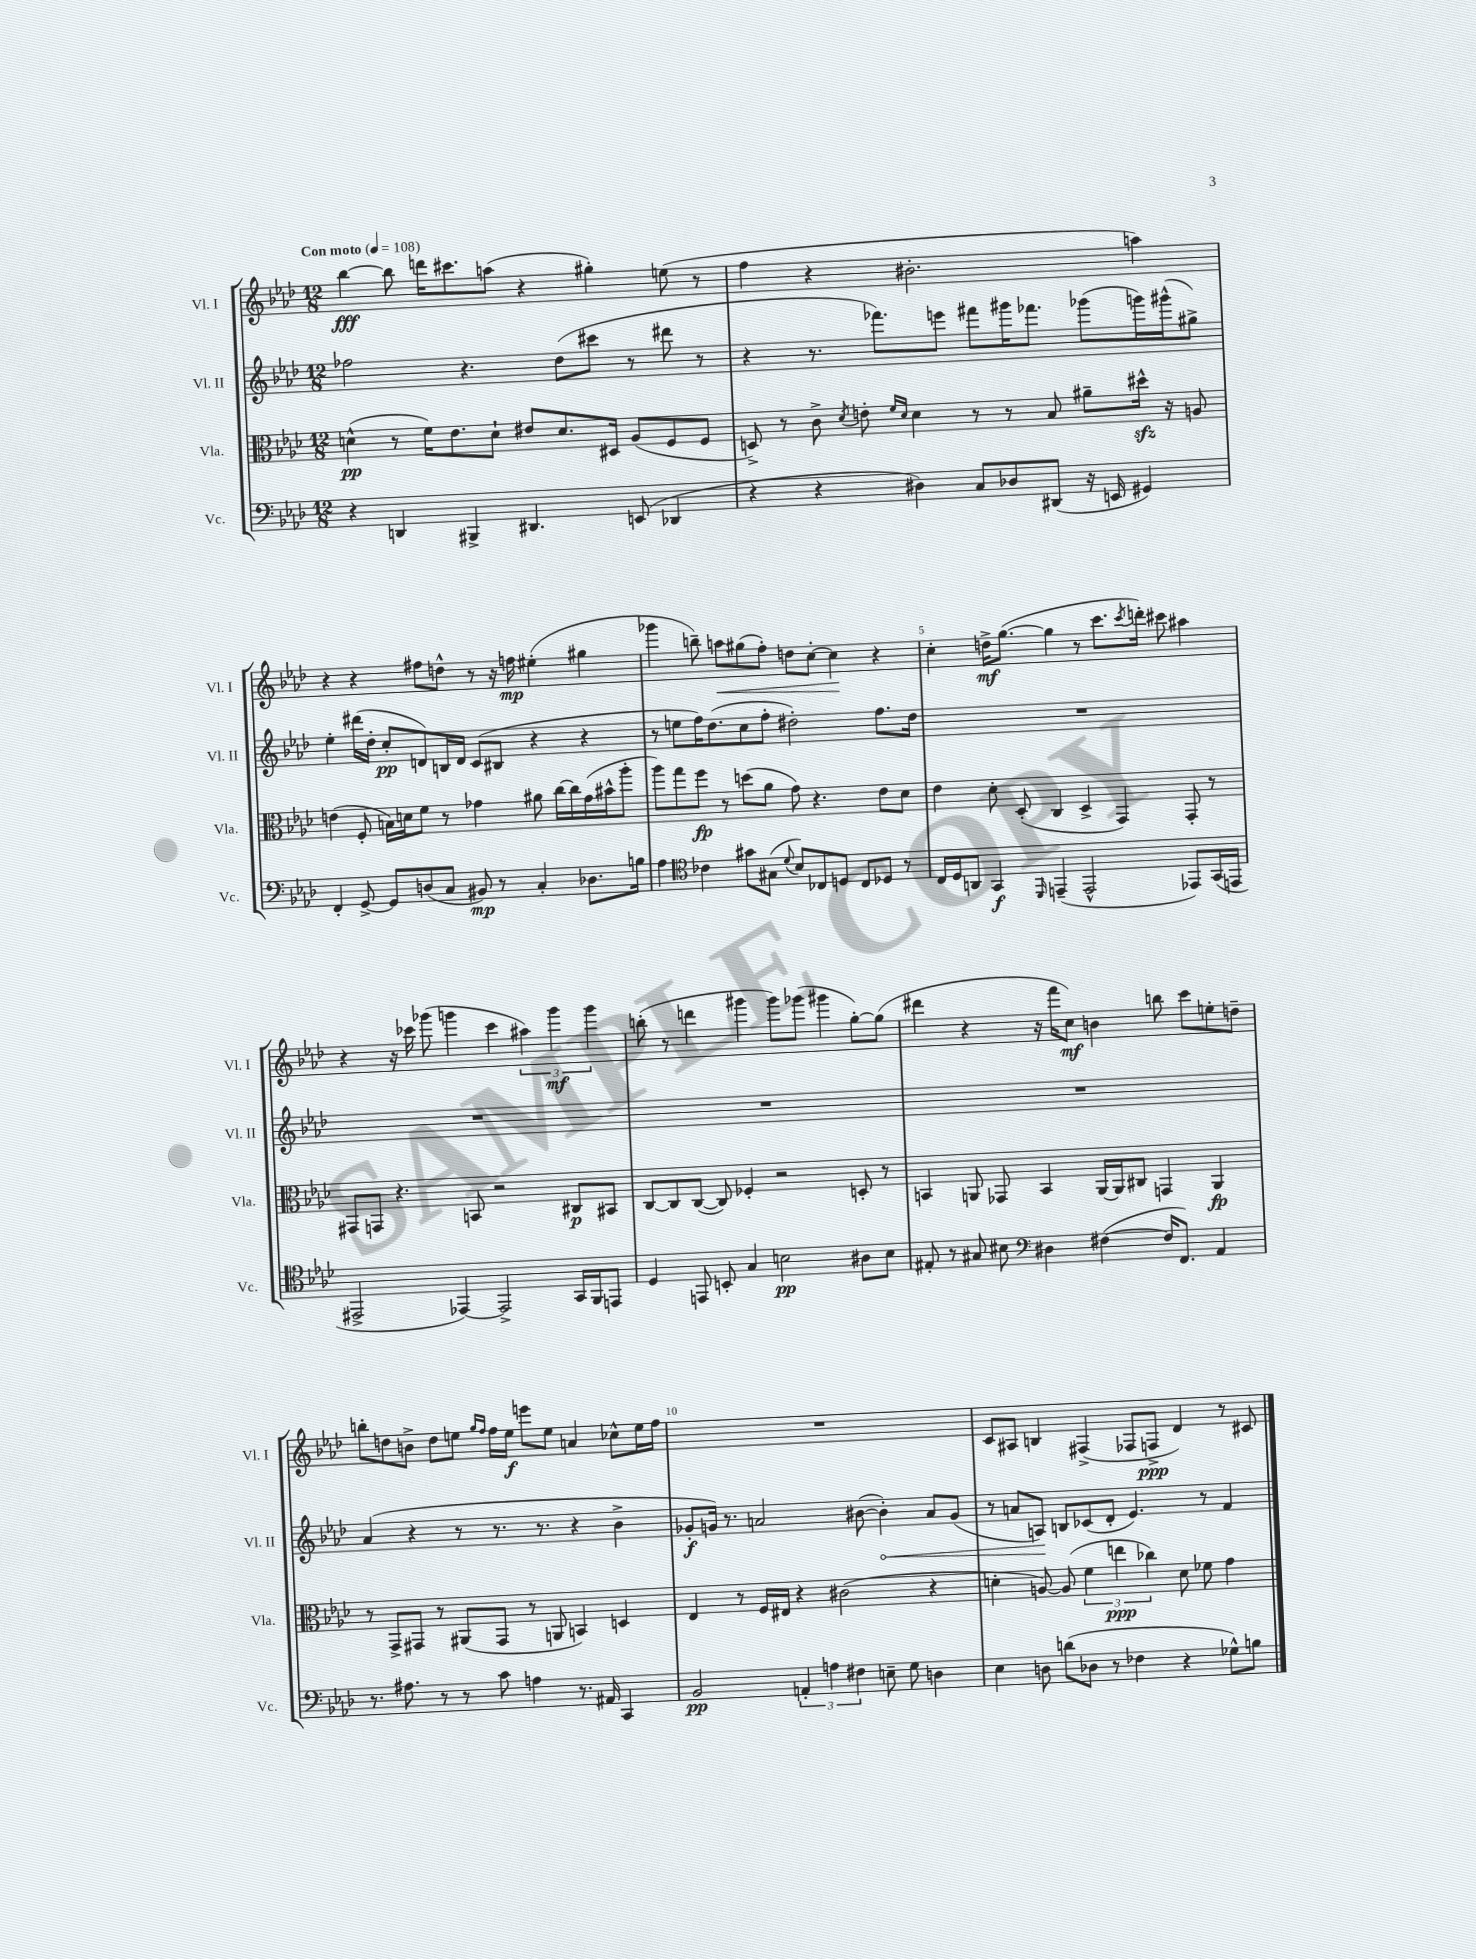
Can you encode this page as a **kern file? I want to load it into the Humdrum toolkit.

**kern	**dynam	**kern	**dynam	**kern	**dynam	**kern	**dynam
*part4	*part4	*part3	*part3	*part2	*part2	*part1	*part1
*staff4	*staff4	*staff3	*staff3	*staff2	*staff2	*staff1	*staff1
*I"Vc.	*	*I"Vla.	*	*I"Vl. II	*	*I"Vl. I	*
*I'Vc.	*	*I'Vla.	*	*I'Vl. II	*	*I'Vl. I	*
*clefF4	*	*clefC3	*	*clefG2	*	*clefG2	*
*k[b-e-a-d-]	*	*k[b-e-a-d-]	*	*k[b-e-a-d-]	*	*k[b-e-a-d-]	*
*M12/8	*	*M12/8	*	*M12/8	*	*M12/8	*
*MM108	*	*MM108	*	*MM108	*	*MM108	*
=1	=1	=1	=1	=1	=1	=1	=1
!	!	!	!	!	!	!LO:TX:a:B:t=Con moto	!
4r	.	(4dn^^\	pp	2ff-X\	.	[4bb-\	fff
4DDn/	.	8r	.	.	.	8bb-\]	.
.	.	16f\KL)	.	.	.	16dddn\KL	.
.	.	8.e-\	.	.	.	8.ccc#X\	.
4BBB#X^/	.	.	.	4.r	.	.	.
.	.	8d`\J	.	.	.	(8aan\J	.
4.DD#X/	.	8e#X/L	.	.	.	4r	.
.	.	8.d/	.	(8dd-\L	.	.	.
.	.	.	.	8ccc#X\J	.	4gg#X'\)	.
.	.	16D#X/Jk	.	.	.	.	.
(8EEn/	.	(8A-/L	.	8r	.	.	.
4DD-X/	.	8F/	.	8ddd#X\	.	(8een\	.
.	.	8F/J	.	8r	.	8r	.
=2	=2	=2	=2	=2	=2	=2	=2
4r	.	8Dn^/)	.	4r	.	4ff\	.
.	.	8r	.	.	.	.	.
4r	.	8c^\	.	8.r	.	4r	.
.	.	8qd-/	.	.	.	.	.
.	.	8en'\	.	.	.	.	.
.	.	.	.	8.fff-X\L)	.	.	.
.	.	16qqf/LL	.	.	.	.	.
.	.	16qqd-/JJ	.	.	.	.	.
4D#X\)	.	4d-\	.	.	.	2.b#X'\	.
.	.	.	.	8eeen\J	.	.	.
8C/L	.	8r	.	8fff#X\L	.	.	.
8D-X/	.	8r	.	16ggg#X\K	.	.	.
.	.	.	.	8.fff-X\J	.	.	.
(8DD#X/J	.	8B-/	.	.	.	.	.
16r	.	8a#X~\L	.	(8ggg-X\L	.	.	.
16EEn/	.	.	.	.	.	.	.
4GG#X/)	.	16dd#Xzz^^\Jk	.	16gggn\L)	.	4aan\)	.
.	.	16r	.	(16ggg#X^^\J	.	.	.
.	.	8An/	.	8gg#X^\J)	.	.	.
!!LO:LB:g=z
=3	=3	=3	=3	=3	=3	=3	=3
4FF'/	.	(4en\	.	4ee-'\	.	4r	.
[8GG^/	.	8F'/	.	(16ddd#X\LL	.	4r	.
.	.	.	.	16dd-'\JJ	.	.	.
8GG/L]	.	16Bn\LL)	.	8cc'/L	pp	.	.
.	.	16dn\J	.	.	.	.	.
(8Dn/	.	8f\J	.	8dn/)	.	8ff#X\L	.
8C/J	.	8r	.	16Bn/L	.	8ddn^^\J	.
.	.	.	.	16d/JJ	.	.	.
8BB#X/)	mp	4g-X\	.	(8c/L	.	8r	.
8r	.	.	.	8B#X/J	.	16r	.
.	.	.	.	.	.	16ffn\	mp
4C'/	.	8a#X\	.	4r	.	(4ee#X'\	.
.	.	[16cc\LL	.	.	.	.	.
.	.	16cc\]	.	.	.	.	.
8.D-X\L	.	(16g-\	.	4r	.	4gg#X\	.
.	.	16b#X^^\J	.	.	.	.	.
.	.	8aa-'\J	.	.	.	.	.
16Bn\Jk	.	.	.	.	.	.	.
=4	=4	=4	=4	=4	=4	=4	=4
4A-\	.	8aa-\L)	.	8r	.	4ggg-X\	.
.	.	8gg\	.	8een\L	.	.	.
*clefC4	*	*	*	*	*	*	*
4c-X\	.	8ff\J	fp	16ff\K)	.	8bbn~\)	.
.	.	.	.	(8.dd-\	.	.	.
!	!	!	!	!	!	!	!LO:HP:b
.	.	8r	.	.	.	8aan\L	<
8g#X\L	.	(8ddn\L	.	8cc\	.	(8gg#X\	.
(8G#X\J	.	8a-\J	.	8ff'\J	.	8ff'\J)	.
8qqd-/	.	.	.	.	.	.	.
8B-/L)	.	8g\)	.	2dd#X'\)	.	8ddn\L	.
8C-X/	.	4.r	.	.	.	[8cc'\J	.
8Dn/J	.	.	.	.	.	4cc\]	.
8C-/L	.	.	.	.	.	.	.
8D-X/J	.	8e-\L	.	8.ff\L	.	4r	[
8r	.	8d-\J	.	.	.	.	.
.	.	.	.	16dd#\Jk	.	.	.
=5	=5	=5	=5	=5	=5	=5	=5
16C/LL	.	4e-\	.	1.r	.	4cc'\	.
16D-/J	.	.	.	.	.	.	.
8AAn/J	.	.	.	.	.	.	.
4GG/	f	8d-'\	.	.	.	16ddn^\KL	mf
.	.	.	.	.	.	([8.gg\J	.
.	.	(8D-'/	.	.	.	.	.
16qqDD-/	.	.	.	.	.	.	.
(4EEn~/	.	4C/	.	.	.	4gg\]	.
2EE^^/	.	4D-^/	.	.	.	8r	.
.	.	.	.	.	.	8.ccc\L	.
.	.	4GG/)	.	.	.	.	.
.	.	.	.	.	.	8qccc/	.
.	.	.	.	.	.	16dddn'\Jk)	.
.	.	.	.	.	.	8ccc#X\	.
8EE-X/L)	.	8GG'/	.	.	.	4aa#X\	.
(16GG/L	.	8r	.	.	.	.	.
16EEn/JJ	.	.	.	.	.	.	.
!!LO:LB:g=z
=6	=6	=6	=6	=6	=6	=6	=6
2EE#X^/	.	8GG#X/L	.	1.r	.	4r	.
.	.	8GGn/J	.	.	.	.	.
.	.	4.r	.	.	.	16r	.
.	.	.	.	.	.	16ccc-X\	.
.	.	.	.	.	.	(8ggg-X\	.
[4EE-X/)	.	.	.	.	.	4gggn\	.
.	.	8BBn/	.	.	.	.	.
2EE-^/]	.	2r	.	.	.	4ccc-\	.
.	.	.	.	.	.	6aa#X\)	.
.	.	.	.	.	.	6ggg\	mf
16GG/LL	.	8C#X/L	p	.	.	.	.
16FF/J	.	.	.	.	.	.	.
.	.	.	.	.	.	6ggg\	.
8EEn/J	.	8BB#X/J	.	.	.	.	.
=7	=7	=7	=7	=7	=7	=7	=7
4D-/	.	[8C/L	.	1.r	.	(8bbn'\	.
.	.	8C/]	.	.	.	8r	.
8EEn/	.	([8C/J	.	.	.	4dddn\	.
8BBn'/	.	8C/])	.	.	.	.	.
4G/	.	4F-X'/	.	.	.	4ggg#X\	.
2Bn\	pp	2r	.	.	.	8ggg#\L)	.
.	.	.	.	.	.	(8ggg-X\J	.
.	.	.	.	.	.	4ggg#X\	.
8A#X\L	.	8Dn'/	.	.	.	[8gg'\L)	.
8B\J	.	8r	.	.	.	(8gg\J]	.
=8	=8	=8	=8	=8	=8	=8	=8
8E#X'/	.	4BBn/	.	1.r	.	4ddd#X\	.
8r	.	.	.	.	.	.	.
8G#X/	.	8AAn/	.	.	.	4r	.
8B#X\	.	8GG-X/	.	.	.	.	.
*clefF4	*	*	*	*	*	*	*
4D#X\	.	4BB/	.	.	.	16r	.
.	.	.	.	.	.	16fff\KL	.
.	.	.	.	.	.	8cc\J)	mf
([4F#X\	.	[16AA/LL	.	.	.	4bn\	.
.	.	16AA/J]	.	.	.	.	.
.	.	8C#X/J	.	.	.	.	.
16F#/KL]	.	4GGn/	.	.	.	8bbn\	.
8.FF/J)	.	.	.	.	.	.	.
.	.	.	.	.	.	8ccc\L	.
4AA-/	.	4AA/	fp	.	.	8een'\	.
.	.	.	.	.	.	8ddn~\J	.
!!LO:LB:g=z
=9	=9	=9	=9	=9	=9	=9	=9
8.r	.	8r	.	(4a-/	.	8bbn'\L	.
.	.	8GG^/L	.	.	.	8ddn\	.
8.A#X\	.	.	.	.	.	.	.
.	.	8GG#X/J	.	4r	.	8bn^\J	.
8r	.	8r	.	.	.	8dd\L	.
8r	.	(8AA#X/L	.	8r	.	8een\J	.
.	.	.	.	.	.	16qqgg/LL	.
.	.	.	.	.	.	16qqff/JJ	.
8c\	.	8GG#/J	.	8.r	.	16ff\LL	.
.	.	.	.	.	.	16ee\JJ	f
4An\	.	8r	.	.	.	8eeen\L	.
.	.	.	.	8.r	.	.	.
.	.	8AAn/	.	.	.	8ee\J	.
8.r	.	4BBn/)	.	4r	.	4an/	.
16AA#X/	.	.	.	.	.	.	.
4CC/	.	4Dn/	.	4b-^\	.	8cc-X^^\L	.
.	.	.	.	.	.	16ee\L	.
.	.	.	.	.	.	16ff\JJ	.
=10	=10	=10	=10	=10	=10	=10	=10
2BB-/	pp	4E-/	.	8g-X'/L	f	1.r	.
.	.	.	.	16gn/Jk)	.	.	.
.	.	.	.	8.r	.	.	.
.	.	8r	.	.	.	.	.
.	.	16F/LL	.	2an/	.	.	.
.	.	16E#X/JJ	.	.	.	.	.
6AAn'/	.	4r	.	.	.	.	.
6An\	.	.	.	.	.	.	.
.	.	(2c#X\	.	.	.	.	.
6F#X\	.	.	.	.	.	.	.
.	.	.	.	([8b#X\	.	.	.
!	!	!	!	!	!LO:HP:b	!	!
8En~\	.	.	.	4b#'\])	<	.	.
8G\	.	.	.	.	.	.	.
4Dn\	.	4r	.	8a/L	.	.	.
.	.	.	.	(8g/J	.	.	.
=11	=11	=11	=11	=11	=11	=11	=11
4E-\	.	4dn'\	.	8r	.	8c/L	.
.	.	.	.	8an/L	.	8A#X/J	.
8Dn\	.	[8An/)	.	8An/J)	.	4Bn/	.
(8dn\L	.	(8A/]	.	8Bn/L	[	.	.
8D-X\J	.	6f\	.	(8c-X/	.	(4F#X^/	.
8r	.	.	.	8d-'/J	.	.	.
.	.	6een\	ppp	.	.	.	.
4F-X\	.	.	.	4.e-/)	.	8F-X/L	.
.	.	6cc-X\)	.	.	.	.	.
.	.	.	.	.	.	8Fn^/J	ppp
4r	.	8d\	.	.	.	4d-/)	.
.	.	8f-X\	.	8r	.	.	.
8G-X^^\L)	.	4g\	.	4f/	.	8r	.
8Bn\J	.	.	.	.	.	8c#X/	.
==	==	==	==	==	==	==	==
*-	*-	*-	*-	*-	*-	*-	*-
